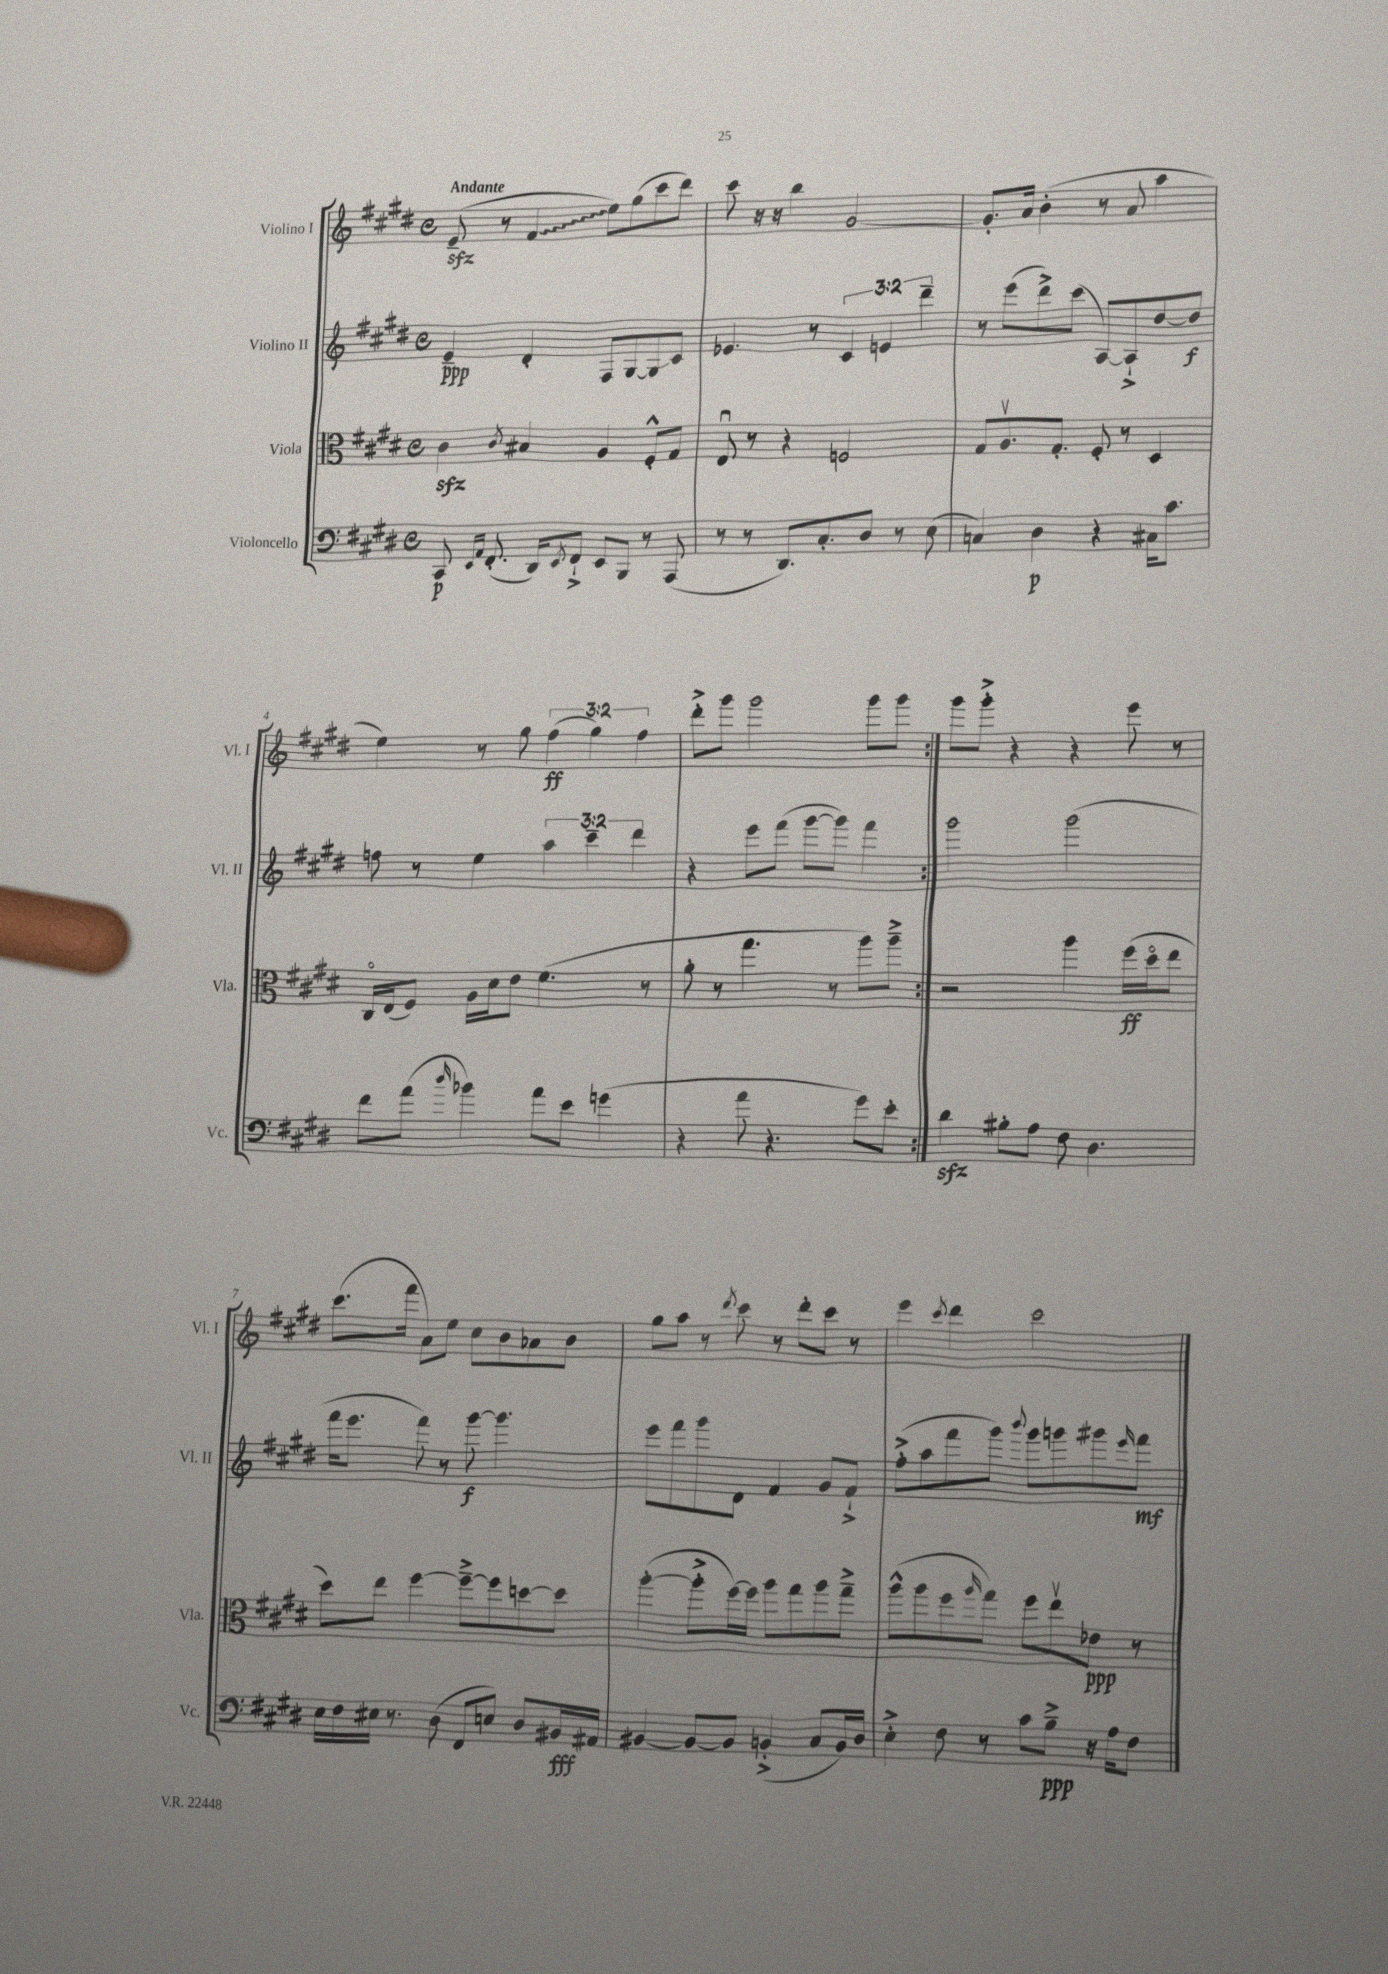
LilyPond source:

<<
\new StaffGroup <<
\new Staff = "s0" \with { instrumentName = "Violino I" shortInstrumentName = "Vl. I" } {
    \clef treble \key e \major \defaultTimeSignature \time 4/4 \override Staff.TupletNumber.text = #tuplet-number::calc-fraction-text \tempo "Andante"
    \repeat volta 2 { e'8--\sfz( r8 \once \override Glissando.style = #'zigzag fis'4\glissando e''8) gis''8( cis'''8 dis'''8) |
    cis'''8 r16 r16 b''4 gis'2~ |
    gis'8.-. a'16 b'4-.( r8 a'8 a''4 |
    e''4) r8 gis''8 \tuplet 3/2 { fis''4\ff( gis''4) fis''4 } |
    dis'''8-.-> gis'''8 gis'''2 gis'''8 gis'''8 | }
    gis'''8 gis'''8-.-> r4 r4 e'''8 r8 |
    cis'''8.( fis'''16 a'8) e''8 cis''8 b'8 aes'8 b'8 |
    gis''8 a''8 r8 \acciaccatura { dis'''8 } cis'''8 r8 dis'''8-. cis'''8 r8 |
    e'''4 \acciaccatura { cis'''8 } dis'''4 cis'''2 \bar "|." |
}
\new Staff = "s1" \with { instrumentName = "Violino II" shortInstrumentName = "Vl. II" } {
    \clef treble \key e \major \defaultTimeSignature \time 4/4 \override Staff.TupletNumber.text = #tuplet-number::calc-fraction-text
    \repeat volta 2 { e'4--\ppp dis'4-. fis8 gis8~ gis8\glissando cis'8 |
    ees'4. r8 \tuplet 3/2 { cis'4 e'4 dis'''4-- } |
    r8 e'''8( dis'''8->) cis'''8( a8~) a8-!-> dis''8~ dis''8\f |
    f''8 r8 e''4 \tuplet 3/2 { a''4 cis'''4-- dis'''4 } |
    r4 e'''8 fis'''8( gis'''8~ gis'''8) fis'''4 | }
    gis'''2 gis'''2( |
    fis'''16 e'''8. fis'''8) r8 gis'''8~\f gis'''4. |
    e'''8 fis'''8 gis'''8 dis'8 fis'4 gis'8 fis'8-!-> |
    fis''8-.->( a''8 fis'''8 gis'''8) \appoggiatura { b'''8 } gis'''8 g'''8 gis'''8 \grace { e'''16 } fis'''8\mf \bar "|." |
}
\new Staff = "s2" \with { instrumentName = "Viola" shortInstrumentName = "Vla." } {
    \clef alto \key e \major \defaultTimeSignature \time 4/4
    \repeat volta 2 { cis'4\sfz \acciaccatura { cis'8 } bis4 a4 fis8-.-^ gis8 |
    e8\downbow r8 r4 f2 |
    gis8 a8.\upbow gis8.-. fis8-. r8 dis4 |
    cis16\flageolet e16( fis8) a16 dis'16 e'8 fis'4.( r8 |
    a'8-. r8 gis''4. r8 a''8) a''8---> | }
    r2 a''4 fis''16\ff( dis''16\flageolet e''8 |
    dis''8) e''8 fis''4~ fis''8~---> fis''8 d''8~ d''8 |
    a''4~-.( a''8-.-> fis''16~) fis''16 a''8 gis''8 a''8 gis''8---> |
    a''8-^( a''8 fis''8 \grace { a''16 } gis''8) fis''8 e''8\upbow ees'8\ppp r8 \bar "|." |
}
\new Staff = "s3" \with { instrumentName = "Violoncello" shortInstrumentName = "Vc." } {
    \clef bass \key e \major \defaultTimeSignature \time 4/4
    \repeat volta 2 { cis,8\p \grace { e,16 a,16 } fis,8.-.( dis,16) \acciaccatura { e,8 } fis,8-!-> e,8 b,,8 r8 a,,8( |
    r8 r8 dis,8.) cis8.-. dis8 r8 e8( |
    c4) dis4\p r4 cis16 cis'8. |
    fis'8 a'8( \grace { dis''16 } bes'4) a'8 e'8 g'4( |
    r4 a'8 r4. gis'8) e'8-. | }
    dis'4\sfz bis8-. a8 fis8 dis4. |
    e16 fis16 eis16 r8. dis8( fis,8 e8) dis8 bis,16\fff ais,16 |
    bis,4~ bis,8~ bis,8 b,4-.->( cis8 b,16) dis16 |
    e4-.-> fis8 r8 cis'8 b8--->\ppp r16 a16 fis8 \bar "|." |
}
>>
>>
